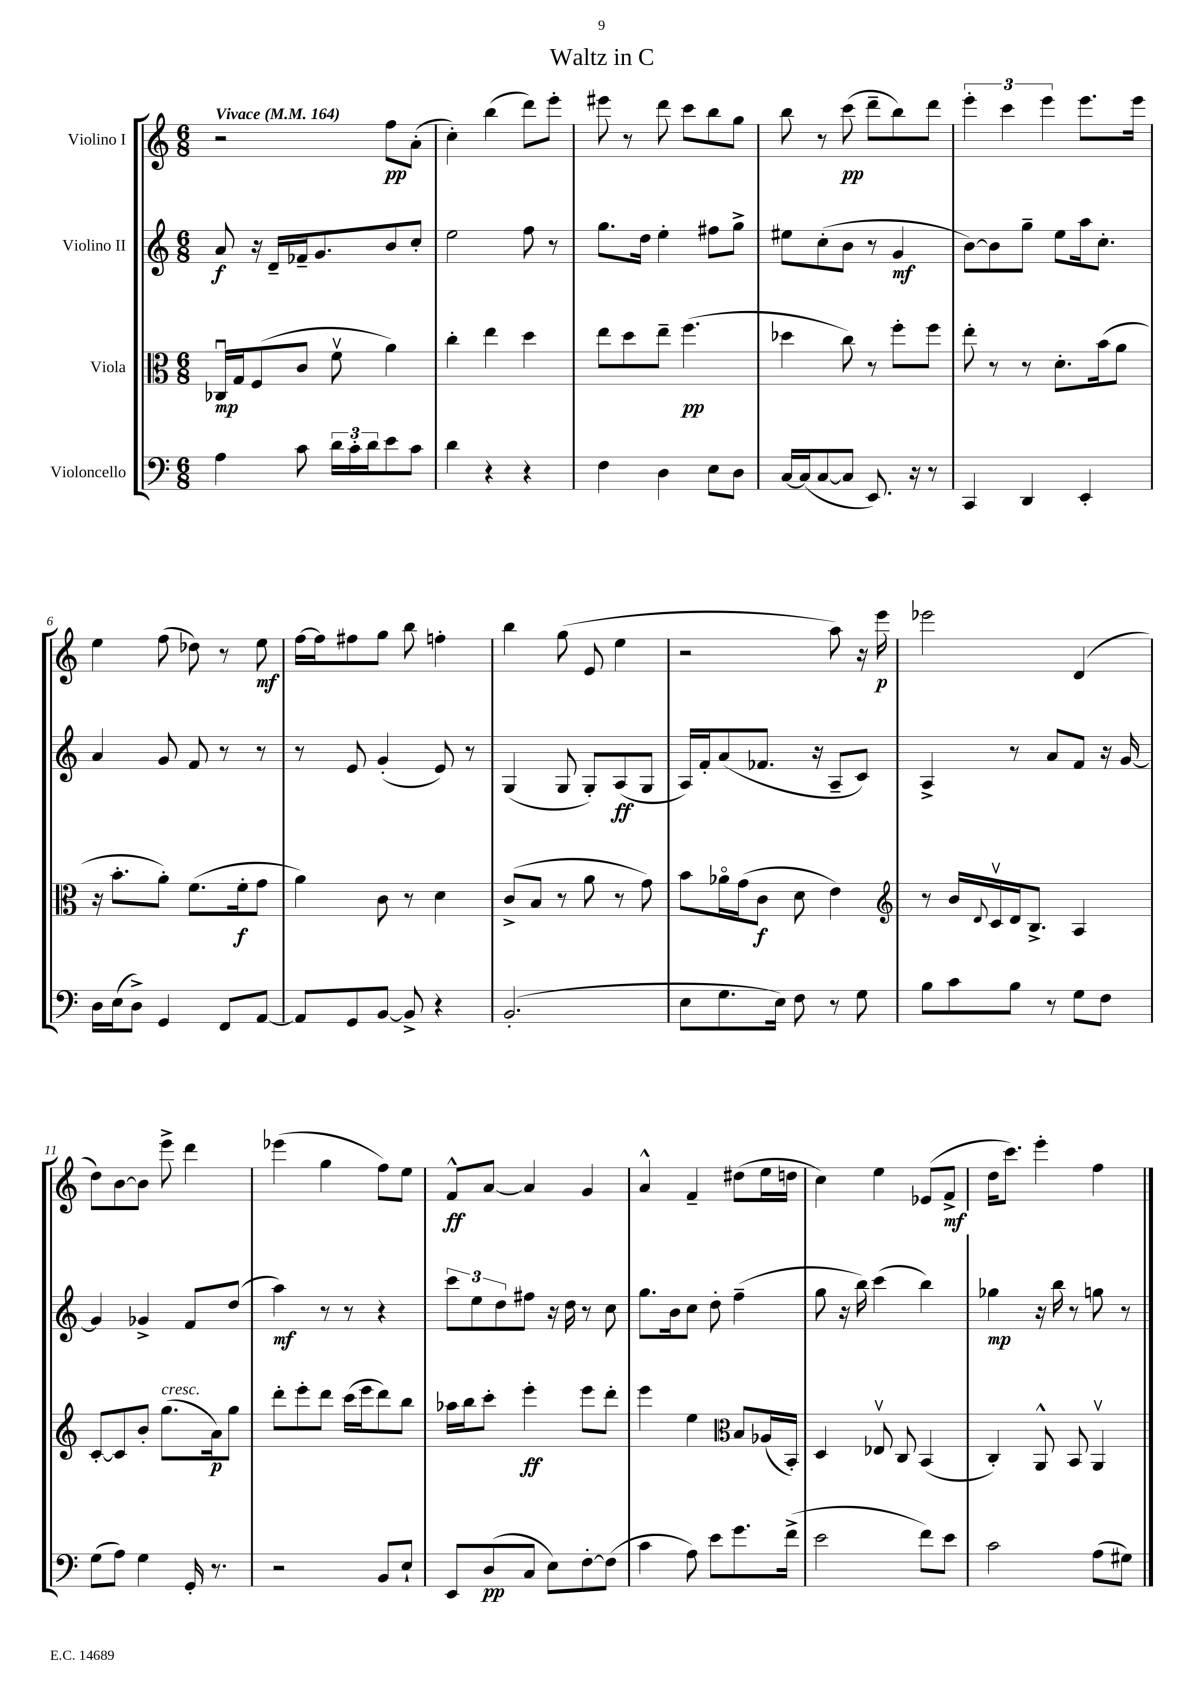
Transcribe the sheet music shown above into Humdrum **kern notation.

**kern	**kern	**kern	**kern
*staff4	*staff3	*staff2	*staff1
*clefF4	*clefC3	*clefG2	*clefG2
*k[]	*k[]	*k[]	*k[]
*M6/8	*M6/8	*M6/8	*M6/8
*MM164	*MM164	*MM164	*MM164
4A	16C-u	8a	2r
.	16G	.	.
.	(8F	16r	.
.	.	16d~	.
8c	8c	16f-~	.
.	.	8.g	.
24d	8fv	.	.
24c'	.	.	.
24d	.	.	.
8e	4a)	8b	8ff
8c	.	8cc'	(8a'
=	=	=	=
4d	4cc'	2ee	4cc')
4r	4ee	.	(4bb
4r	4dd	8ff	8ddd)
.	.	8r	8eee'
=	=	=	=
4F	8ee	8.gg	8eee#
.	8dd	.	8r
.	.	16dd	.
4D	8ee~	4ee'	8ddd
.	(4.ff	.	8ccc
8E	.	8ff#	8bb
8D	.	8gg^	8gg
=	=	=	=
[16C	4dd-	8ee#	8bb
(16C]	.	.	.
[8C	.	(8cc'	8r
8C]	8cc)	8b	(8ccc
8.EE)	8r	8r	8ddd~
.	8ff'	4g	8bb)
16r	.	.	.
8r	8ff	.	8ddd
=	=	=	=
4CC	8ee'	[8b)	6eee'
.	8r	8b]	.
.	.	.	6ccc
4DD	8r	8gg~	.
.	.	.	6eee
.	8.d'	8ee	.
4EE'	.	16aa	8.eee
.	(16b	8.cc'	.
.	8a	.	.
.	.	.	16eee
=	=	=	=
16D	16r	4a	4ee
(16E	8.b'	.	.
8D^)	.	.	.
4GG	8a')	8g	(8ff
.	(8.f	8f	8dd-)
8FF	.	8r	8r
.	16f'	.	.
[8AA	8g	8r	8ee
=	=	=	=
8AA]	4a)	8r	[16ff
.	.	.	16ff]
8GG	.	8e	8ff#
[8BB	8c	(4g'	8gg
8BB^]	8r	.	8bb
4r	4d	8e)	4ff'
.	.	8r	.
=	=	=	=
(2.BB'	(8c^	(4G	4bb
.	8B	.	.
.	8r	8G	(8gg
.	8a	8G')	8e
.	8r	(8A	4ee
.	8g)	8G	.
=	=	=	=
8E	8b	16A)	2r
.	.	16f'	.
8.G	16a-o	(8a	.
.	(16g	.	.
.	8c	8.f-	.
16E)	.	.	.
8F	8d	.	.
.	.	16r	.
8r	4e)	8A~	8aa)
8G	.	8c)	16r
.	.	.	16eee
=	=	=	=
*	*clefG2	*	*
8B	8r	4A^	2eee-
8c	16b	.	.
.	8qqd	.	.
.	16cv	.	.
8B	16d	8r	.
.	8.B^	.	.
8r	.	8a	.
8G	4A	8f	(4d
8F	.	16r	.
.	.	[16g	.
=	=	=	=
(8G	[8c'	4g]	8dd)
8A)	8c]	.	[8b
4G	8b'	4g-^	8b]
.	(8.gg	.	8eee^
16GG'	.	8f	4ddd
8.r	16a)	.	.
.	8gg	(8dd	.
=	=	=	=
2r	8ddd'	4aa)	(4eee-
.	8eee'	.	.
.	8ddd	8r	4gg
.	(16ccc	8r	.
.	16eee	.	.
8BB	8ddd)	4r	8ff)
8E`	8bb	.	8ee
=	=	=	=
8EE	16aa-	12ccc	8f^^
.	16bb	.	.
.	.	12ee	.
(8D	8ccc'	.	[8a
.	.	12dd	.
8C	4eee'	8ff#	4a]
8E)	.	16r	.
.	.	16dd	.
[8F'	8eee	8r	4g
(8F]	8ddd'	8cc	.
=	=	=	=
4c	4eee	8.gg	4a^^
.	.	16b	.
8A)	4ee	8cc	4f~
8e	.	8dd'	.
*	*clefC3	*	*
8.g	8B	(4ff~	(8dd#
.	(16A-	.	16ee
(16f^	16BB')	.	16dd
=	=	=	=
2e	4D	8gg	4cc)
.	.	16r	.
.	.	16bb)	.
.	8E-v	(4ccc	4ee
.	8C	.	.
8f)	(4BB	4bb)	(8e-
8e	.	.	8f^
=	=	=	=
2c	4C')	4gg-	16dd
.	.	.	8.ccc)
.	8AA^^	16r	4eee'
.	.	16bb	.
.	8BB	8r	.
(8A	4AAv	8gg	4ff
8G#)	.	8r	.
==	==	==	==
*-	*-	*-	*-
